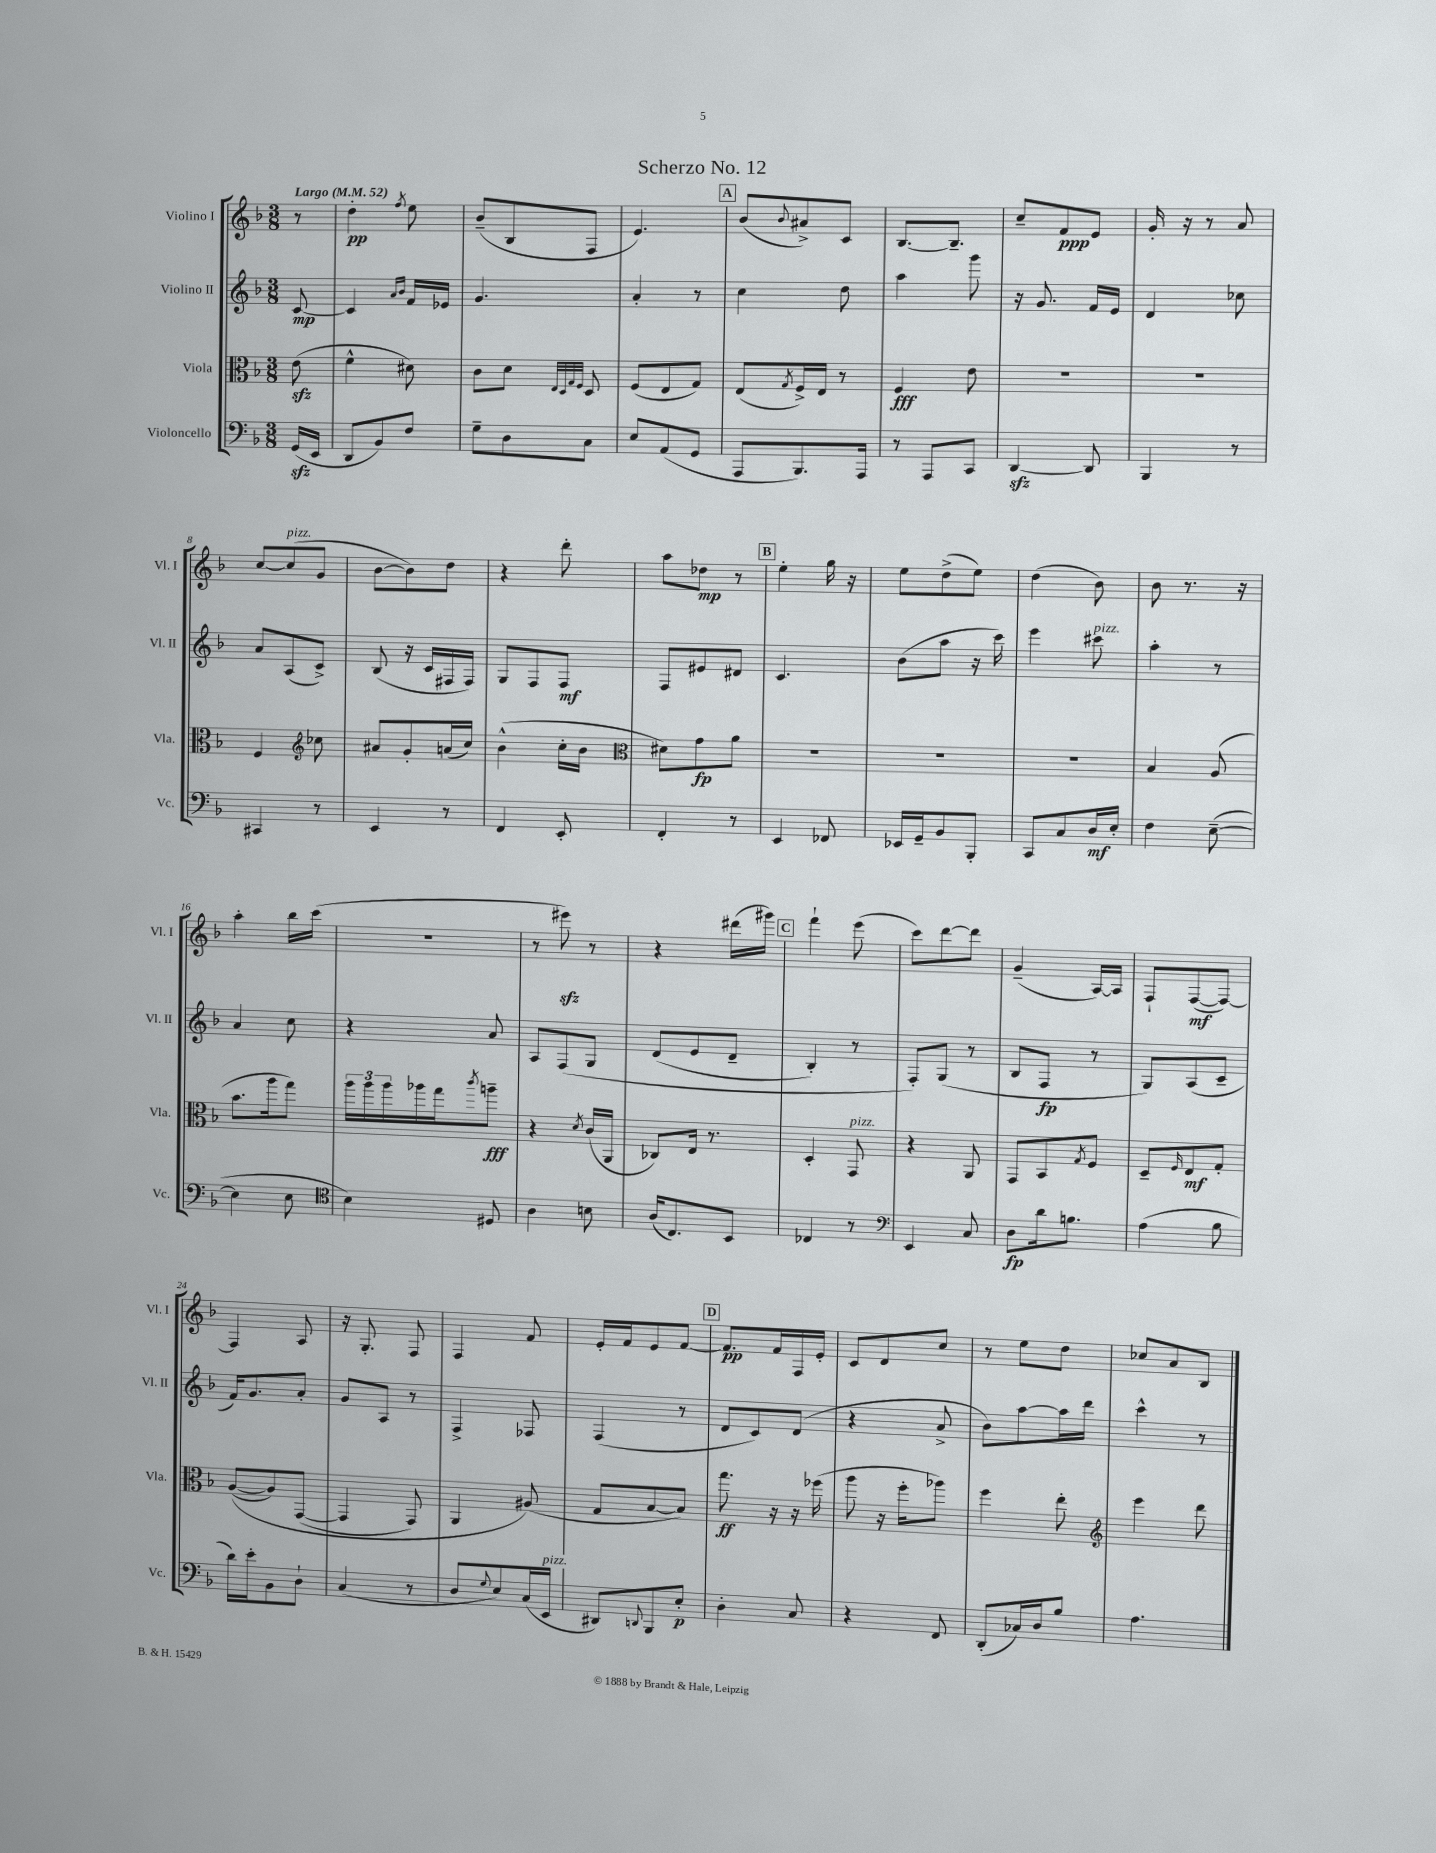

**kern	**kern	**kern	**kern
*staff4	*staff3	*staff2	*staff1
*clefF4	*clefC3	*clefG2	*clefG2
*k[b-]	*k[b-]	*k[b-]	*k[b-]
*M3/8	*M3/8	*M3/8	*M3/8
*MM52	*MM52	*MM52	*MM52
(16GG/LL	(8e\	[8c/	8r
16EE/JJ	.	.	.
=	=	=	=
8DD/L	4f^^\	4c/]	4dd'\
8BB-/)	.	.	.
.	.	16qqa/LL	.
.	.	16qqb-/JJ	8qff/
8F/J	8d#\)	16f/LL	8ee\
.	.	16e-/JJ	.
=	=	=	=
8G~\L	8c\L	4.g/	(8b-~/L
8D\	8d\J	.	8B-/
.	32qqE/LLL	.	.
.	32qqD/	.	.
.	32qqG/	.	.
.	32qqF/JJJ	.	.
8C\J	8D/	.	8F/J
=	=	=	=
8E/L	(8F/L	4a'/	4.e/)
(8AA/	8E/	.	.
8GG/J	8G/J)	8r	.
=	=	=	=
8AAA/L	(8E/L	4cc\	(8b-/L
.	8qG/	.	8qqb-/
8.BBB-/)	16F^/L)	.	8a#^/)
.	16E/JJ	.	.
.	8r	8dd\	8c/J
16AAA/Jk	.	.	.
=	=	=	=
8r	4F/	4aa\	[8.B-/L
8AAA/L	.	.	.
.	.	.	8.B-~/]J
8CC/J	8e\	8ggg\	.
=	=	=	=
[4DD/	4.r	16r	8cc~/L
.	.	8.g/	.
.	.	.	8f/
8DD/]	.	16f/LL	8e/J
.	.	16e/JJ	.
=	=	=	=
4BBB-/	4.r	4d/	16g'/
.	.	.	16r
.	.	.	8r
8r	.	8cc-\	8a/
=	=	=	=
4CC#/	4F/	8a/L	[8cc/L
.	.	(8A/	(8cc/]
*	*clefG2	*	*
8r	8cc-\	8c^/J)	8g/J
=	=	=	=
4EE/	8a#/L	(8B-/	[8b-\L
.	8g'/	16r	8b-\])
.	.	16c/LL	.
8r	(16a/L	16F#/	8dd\J
.	16cc/JJ)	16F#/JJ)	.
=	=	=	=
4FF/	(4b-^^\	8G/L	4r
.	.	8F/	.
8EE'/	16cc'\LL	8F/J	8ddd'\
.	16b-\JJ	.	.
=	=	=	=
*	*clefC3	*	*
4FF'/	8d#\L)	8F/L	8aa\L
.	8g\	8e#/	8dd-\J
8r	8a\J	8d#/J	8r
=	=	=	=
4EE/	4.r	4.c/	4ee'\
8FF-/	.	.	16gg\
.	.	.	16r
=	=	=	=
16EE-/LL	4.r	(8b-\L	8ee\L
16GG~/J	.	.	.
8BB-/	.	8aa\J	(8dd^\
8BBB-'/J	.	16r	8ee\J)
.	.	16ccc\)	.
=	=	=	=
8CC/L	4.r	4eee\	(4dd\
8C/	.	.	.
16D/L	.	8ccc#\	8b-\)
16E'/JJ	.	.	.
=	=	=	=
4F\	4B-/	4aa'\	8b-\
.	.	.	8.r
([8E~\	(8A/	8r	.
.	.	.	16r
=	=	=	=
4E\]	8.b-\L	4a/	4aa'\
.	16aa\k	.	.
8E\	8gg\J)	8cc\	16bb-\LL
.	.	.	(16ccc\JJ
=	=	=	=
*clefC4	*	*	*
4B-\)	24aa\LL	4r	4.r
.	24aa\	.	.
.	24aa\	.	.
.	16aa-\	.	.
.	16gg\J	.	.
.	8qccc/	.	.
8D#/	8aa~\J	8a/	.
=	=	=	=
4A\	4r	8A/L	8r
.	.	&(8F/	8eee#\)
.	8qd/	.	.
8B\	(16c/LL	8G/J	8r
.	16AA/JJ	.	.
=	=	=	=
(16A/LK	8C-/L)	(8d/L	4r
8.C/)	.	.	.
.	16E/Jk	8e/	.
.	8.r	.	.
8BB-/J	.	8d~/J	(16ddd#\LL
.	.	.	16ggg#\JJ)
=	=	=	=
4C-/	4D'/	4B-'/)	4fff`\
8r	8GG/	8r	(8eee\
=	=	=	=
*clefF4	*	*	*
4EE/	4r	8F'/L&)	8ccc\L)
.	.	(8G/J	[8ddd\
8C/	8AA/	8r	8ddd\]J
=	=	=	=
8D\L	8GG/L	8B-/L	(4g~/
16d\k	8BB-/	8F/J	.
8.B\J	.	.	.
.	8qG/	.	.
.	8F/J	8r	[16A/LL)
.	.	.	16A/]JJ
=	=	=	=
(4A\	8D~/L	8G/L)	8F`/L
.	16qqF/	.	.
.	8E/	(8A/	([8F/
8B-\	8G'/J	8c~/J	8F/_J)
=	=	=	=
16d\LL)	&(([8A/L	16f/LK)	4F/]
16e'\J	.	8.g/	.
8BB-\	8A/])	.	.
8D`\J	([8GG/J	8a'/J	8A/
=	=	=	=
(4C/	4GG/]	8g/L	16r
.	.	.	8.G'/
.	.	8A/J	.
8r	8GG/)	8r	8F/
=	=	=	=
8D/L	4AA/	4F^/	4F/
8qqG/	.	.	.
8E/)	.	.	.
(16C/L	(8A#/&)	8F-/	8f/
16EE/JJ	.	.	.
=	=	=	=
8DD#/L)	8G/L	(4F/	16e'/LL
.	.	.	16f/J
8qqDD/	.	.	.
8BBB-/	[8B-/	.	8e/
8E'/J	8B-/]J)	8r	[8f/J
=	=	=	=
4D'\	8.gg\	8d/L	8.f/]L
.	.	8c/)	.
.	16r	.	16f/L
8C/	16r	(8d/J	16F/
.	(16ff-\	.	16e'/JJ
=	=	=	=
4r	8aa\	4r	8c/L
.	16r	.	8d/
.	16ff'\LK	.	.
8FF/	8aa-\J)	8a^/	8cc/J
=	=	=	=
(8DD'/L	4ff\	8b-\L)	8r
16C-/L)	.	[8aa\	8ee\L
16D/J	.	.	.
8B-/J	8ee'\	16aa\]L	8dd\J
.	.	16ddd\JJ	.
=	=	=	=
*	*clefG2	*	*
4.A\	4eee\	4ccc^^\	8cc-/L
.	.	.	8a/
.	8ddd\	8r	8B-/J
==	==	==	==
*-	*-	*-	*-
